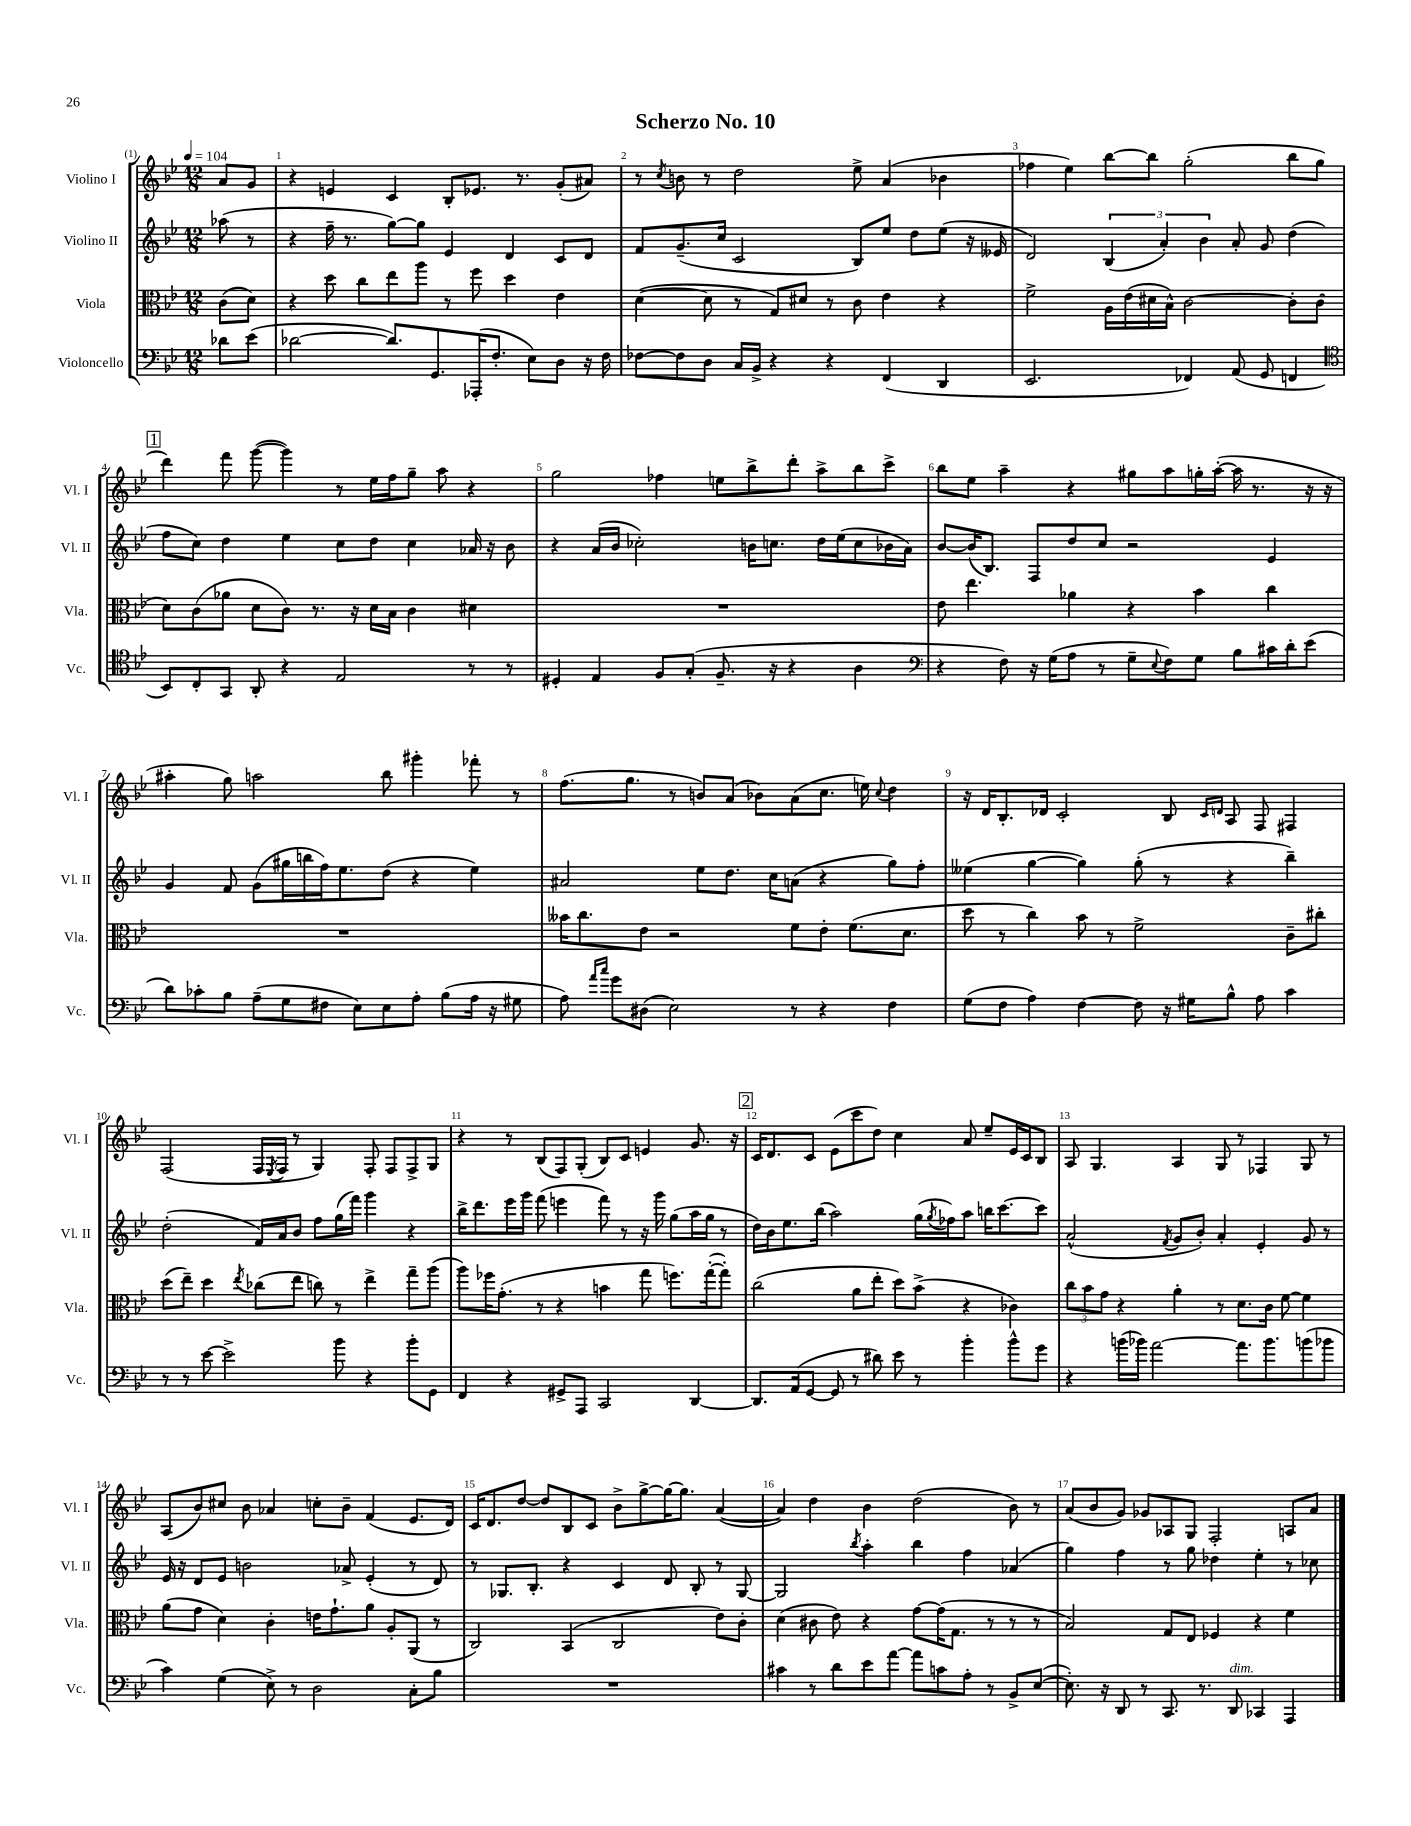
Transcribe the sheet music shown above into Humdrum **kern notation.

**kern	**kern	**kern	**kern
*staff4	*staff3	*staff2	*staff1
*clefF4	*clefC3	*clefG2	*clefG2
*k[b-e-]	*k[b-e-]	*k[b-e-]	*k[b-e-]
*M12/8	*M12/8	*M12/8	*M12/8
*MM104	*MM104	*MM104	*MM104
8d-	(8c	(8aa-	8a
(8e-	8d)	8r	8g
=	=	=	=
[2d-	4r	4r	4r
.	8dd	16ff~	4e
.	.	8.r	.
.	8cc	.	.
8.d-])	8ee-	[8gg)	4c
.	8aa	8gg]	.
8.GG	.	.	.
.	8r	4e-	8B-'
(16AAA-'	8ff	.	8.e-
8.F'	.	.	.
.	4dd	4d	.
.	.	.	8.r
8E-)	.	.	.
8D	4e-	8c	(8g'
16r	.	8d	8a#)
16F	.	.	.
=	=	=	=
[8F-	([4d	8f	8r
.	.	.	8qcc
8F-]	.	(8.g~	8b
8D	8d]	.	8r
.	.	16cc	.
16C	8r	2c	2dd
16BB-^	.	.	.
4r	8G)	.	.
.	8d#	.	.
4r	8r	.	.
.	8c	8B-)	8ee-^
(4FF	4e-	8ee-	(4a
.	.	8dd	.
4DD	4r	(8ee-	4b-
.	.	16r	.
.	.	16e--	.
=	=	=	=
2.EE-	2f^	2d)	4ff-
.	.	.	4ee-)
.	16A	(6B-	[8bb-
.	(16e-	.	.
.	16d#	.	8bb-]
.	.	6a')	.
.	16B-^^)	.	.
4FF-)	[2c	.	(2gg'
.	.	6b-	.
(8AA	.	8a'	.
8GG	.	8g	.
4FF	8c']	(4dd	8bb-
.	(8c	.	8gg
=	=	=	=
*clefC4	*	*	*
8BB-)	8d)	8ff	4ddd)
8C'	(8c	8cc)	.
8GG	8a-	4dd	8fff
8AA'	8d	.	([8ggg
4r	8c)	4ee-	4ggg])
.	8.r	.	.
2E-	.	8cc	8r
.	16r	.	.
.	16d	8dd	16ee-
.	16B-	.	16ff
.	4c	4cc	8gg~
.	.	.	8aa
8r	4d#	16a-	4r
.	.	16r	.
8r	.	8b-	.
=	=	=	=
4D#'	1.r	4r	2gg
4E-	.	(16a	.
.	.	16b-	.
.	.	2cc-')	.
8F	.	.	4ff-
(8G'	.	.	.
8.F~	.	.	8ee
.	.	16b	8bb-^
16r	.	8.cc	.
4r	.	.	8ddd'
.	.	16dd	8aa^
.	.	(16ee-	.
4A	.	8cc	8bb-
.	.	16b-	8ccc^
.	.	16a)	.
=	=	=	=
*clefF4	*	*	*
4r	8e-	[8b-	8bb-
.	4.ee-	(16b-]	8ee-
.	.	8.B-)	.
8F)	.	.	4aa~
16r	.	8F	.
(16G	.	.	.
8A	4a-	8dd	4r
8r	.	8cc	.
8G~	4r	2r	8gg#
8qqE-	.	.	.
8F)	.	.	8aa
8G	4b-	.	16gg'
.	.	.	([16aa'
8B-	.	.	16aa]
.	.	.	8.r
16c#	4cc	4e-	.
16d'	.	.	.
(8e-	.	.	16r
.	.	.	16r
=	=	=	=
8d)	1.r	4g	4aa#'
8c-'	.	.	.
8B-	.	8f	8gg)
(8A~	.	(8g	2aa
8G	.	16gg#	.
.	.	16bb	.
8F#	.	16ff)	.
.	.	8.ee-	.
8E-)	.	.	.
8E-	.	(8dd	8bb-
8A'	.	4r	4ggg#'
(8B-	.	.	.
16A	.	4ee-)	8fff-'
16r	.	.	.
8G#	.	.	8r
=	=	=	=
8A)	16b--	2a#	(8.ff
.	8.cc	.	.
16qqa	.	.	.
16qqcc	.	.	.
8g	.	.	.
.	.	.	8.gg
(8D#	8e-	.	.
2E-)	2r	.	8r
.	.	8ee-	8b)
.	.	8.dd	(8a
.	.	.	8b-)
.	.	16cc	.
8r	8f	(8a	(8a
4r	8e-'	4r	8.cc
.	(8.f	.	.
.	.	.	16ee)
.	.	.	8qqcc
4F	.	8gg)	4dd
.	8.d	.	.
.	.	8ff'	.
=	=	=	=
(8G	8dd	(4ee--	16r
.	.	.	16d
8F	8r	.	8.B-'
4A)	4cc)	[4gg	.
.	.	.	16d-
.	.	.	2c'
[4F	8b-	4gg])	.
.	8r	.	.
8F]	2f^	(8gg'	.
16r	.	8r	8B-
16G#	.	.	.
.	.	.	16qqc
.	.	.	16qqd
8B-^^	.	4r	8A
8A	.	.	8F
4c	8c~	4bb-~)	4F#
.	8cc#'	.	.
=	=	=	=
8r	(8dd	(2dd'	(2F
8r	8ee-~)	.	.
[8e-	4dd	.	.
2e-^]	.	.	.
.	8qee-	.	.
.	(8cc-	16f)	16F
.	.	.	8qE-
.	.	16a	16F
.	8ee-	8b-	8r
.	8cc)	8ff	4G)
8b-	8r	(16gg	.
.	.	16fff)	.
4r	4ee-^	4ggg	8F'
.	.	.	8F
8b-'	8gg~	4r	8F^
8GG	(8aa	.	8G
=	=	=	=
4FF	8aa)	16bb-^	4r
.	.	8.ddd	.
.	16ff-	.	.
.	(8.g'	.	.
4r	.	16eee-	8r
.	.	16ggg	.
.	8r	(8fff	(8B-
8GG#^	4r	4eee	8F)
8AAA	.	.	(8G'
2CC	4b	8fff)	8B-)
.	.	8r	8c
.	8gg	16r	4e
.	.	16ggg	.
.	8.ff)	(8gg	.
[4DD	.	16aa	8.g
.	([16gg'	16gg	.
.	8gg'])	8r	.
.	.	.	16r
=	=	=	=
8.DD]	(2cc	16dd)	16c
.	.	16b-	8.d
.	.	8.ee-	.
(16AA	.	.	.
[8GG	.	.	8c
.	.	(16bb-	.
8GG]	.	2aa)	(8e-
8r	8a	.	8ccc
8d#)	8ee-'	.	8dd)
8e-	8dd)	.	4cc
8r	(8b-^	(16gg	.
.	.	8qgg	.
.	.	16ff-)	.
4b-'	4r	8aa	8a
.	.	16bb	8ee-~
.	.	[8.ccc	.
8b-^^	4c-)	.	16e-
.	.	.	16c
8g	.	8ccc]	8B-
=	=	=	=
4r	12cc	(2a^^	8A
.	12b-	.	.
.	.	.	4.G
.	12g	.	.
(16b	4r	.	.
16b-)	.	.	.
[2a	.	.	.
.	.	8qf	.
.	4a'	8g	4A
.	.	8b-')	.
.	8r	4a'	8G
8.a]	8.d	.	8r
.	.	4e-'	4F-
8.b-	16c	.	.
.	[8f	.	.
(8b	4f]	8g	8G
8b-	.	8r	8r
=	=	=	=
4c)	(8a	16e-	(8A
.	.	16r	.
.	8g	8d	8b-)
(4G	4d)	8e-	8cc#
.	.	2b	8b-
8E-^)	4c'	.	4a-
8r	.	.	.
2D	16e	.	8cc'
.	8.g`	.	.
.	.	8a-^	8b-~
.	8a	(4e-'	(4f
.	8A'	.	.
8C'	(8AA	8r	8.e-
8B-	8r	8d)	.
.	.	.	16d)
=	=	=	=
1.r	2C)	8r	16c
.	.	.	8.d
.	.	8.G-	.
.	.	.	[8dd
.	.	8.B-'	.
.	.	.	8dd]
.	(4BB-	4r	8B-
.	.	.	8c
.	2C	4c	8b-^
.	.	.	[8gg^
.	.	8d	16gg_
.	.	.	8.gg]
.	.	8B-'	.
.	8e-)	8r	([4a
.	8c'	[8G-	.
=	=	=	=
4c#	(4d	2G-]	4a])
8r	8c#	.	4dd
8d	8e-)	.	.
.	.	8qbb-	.
8e-	4r	4aa'	4b-
[8a	.	.	.
8a]	[8g	4bb-	(2dd
8c	(16g]	.	.
.	8.G	.	.
8A'	.	4ff	.
8r	8r	.	.
8BB-^	8r	(4a-	8b-)
([8E-	8r	.	8r
=	=	=	=
8.E-'])	2B-)	4gg)	(8a
.	.	.	8b-
16r	.	.	.
8DD	.	4ff	8g)
8r	.	.	8g-
8.CC	8G	8r	8A-
.	8E-	8gg	8G
8.r	.	.	.
.	4F-	4dd-	2F'
8DD	.	.	.
4CC-	4r	4ee-'	.
4AAA	4f	8r	8A
.	.	8cc-	8a
==	==	==	==
*-	*-	*-	*-
